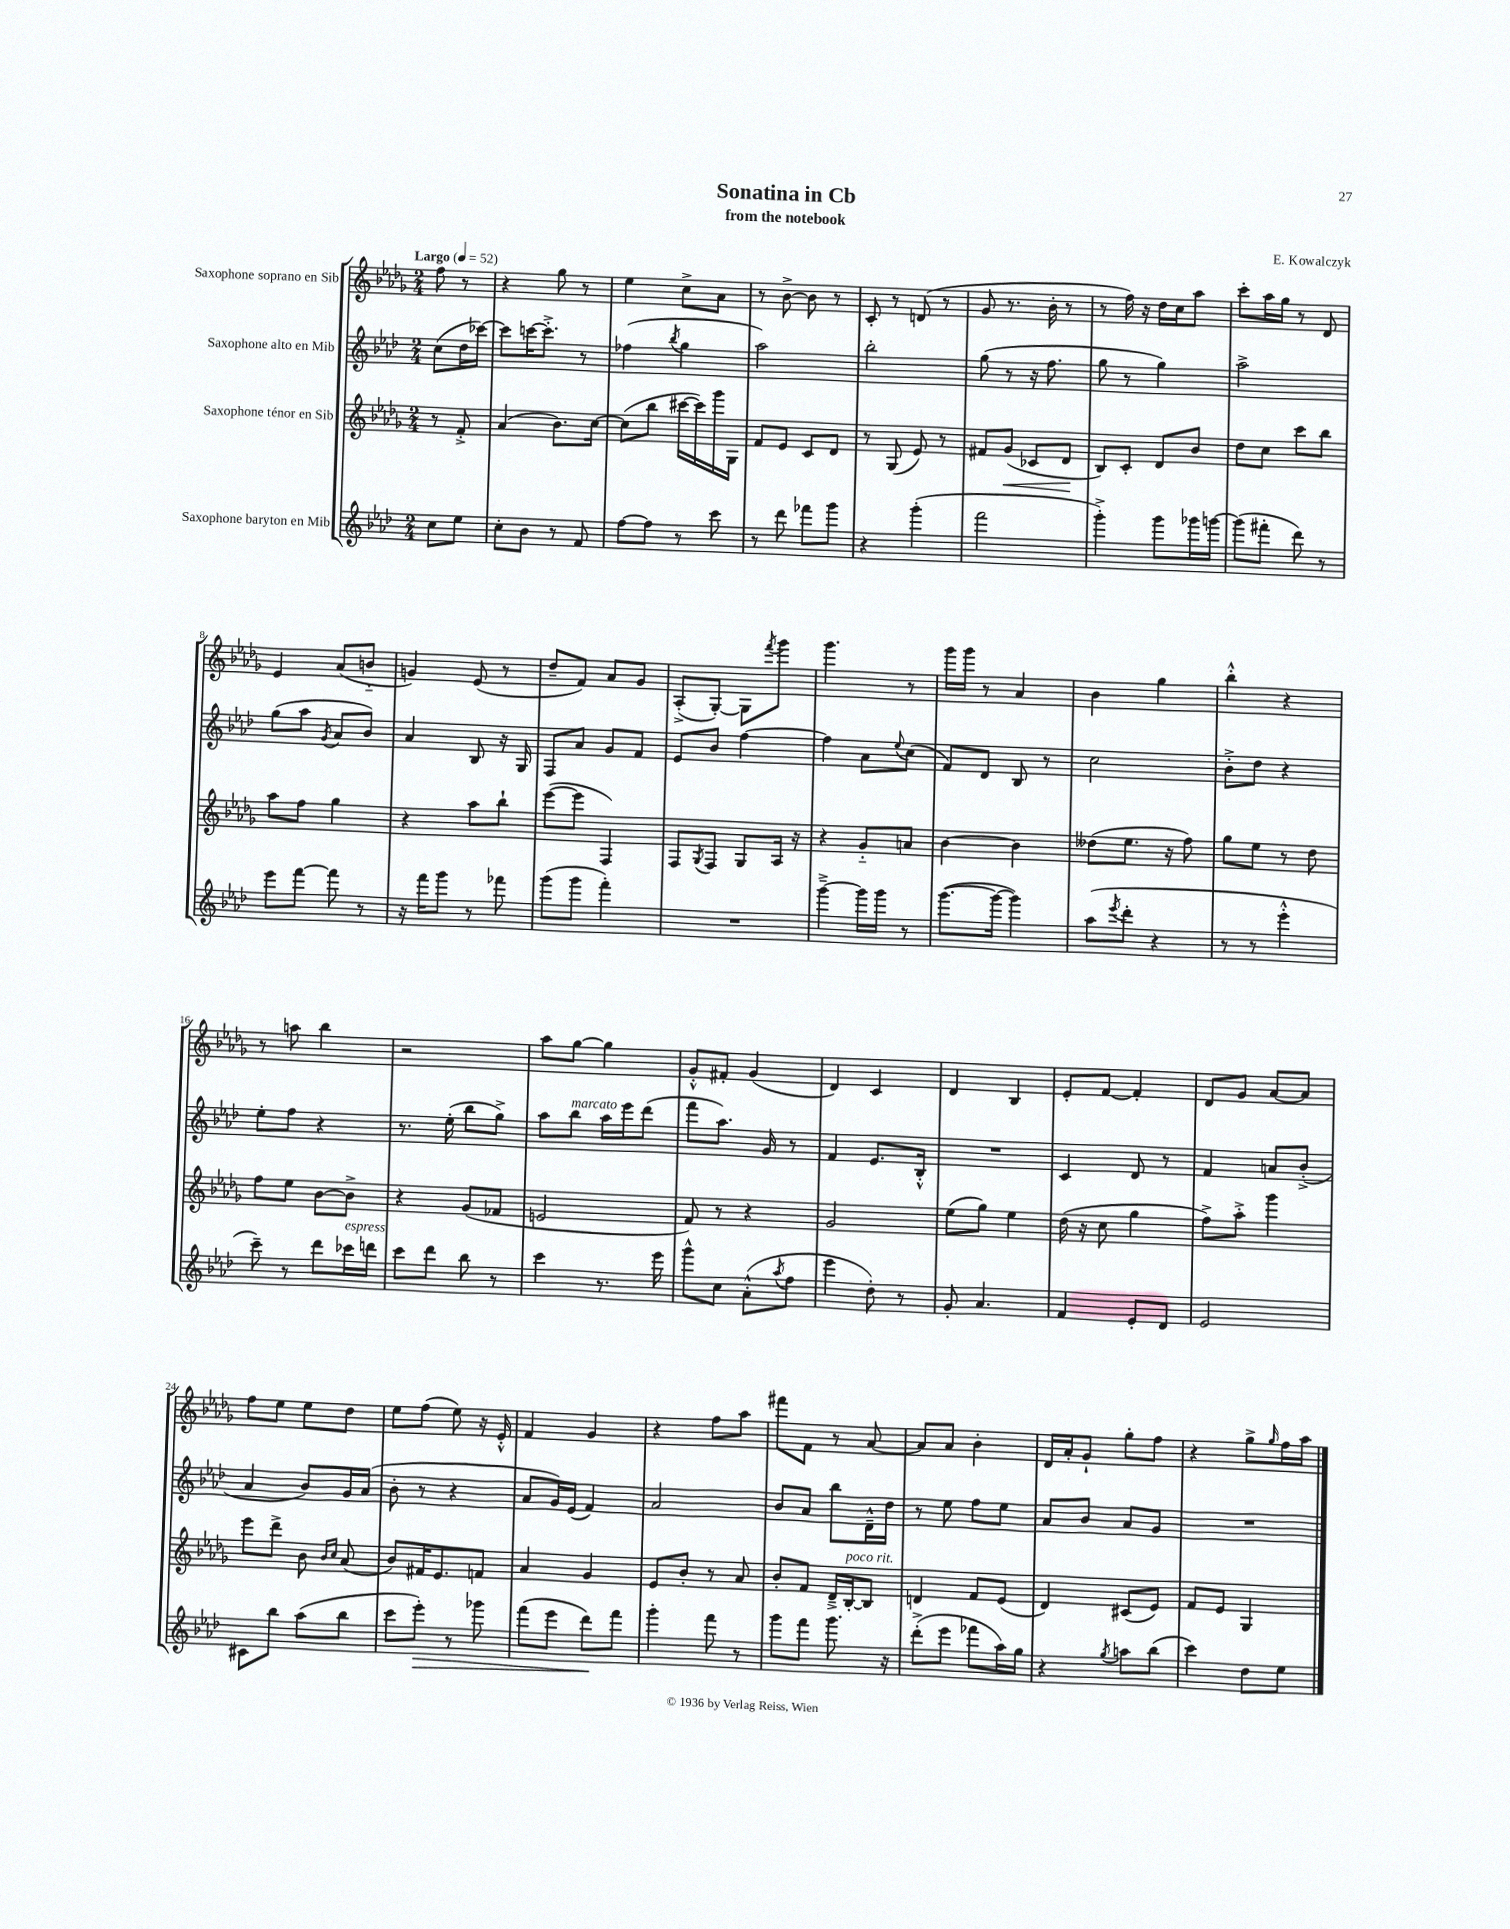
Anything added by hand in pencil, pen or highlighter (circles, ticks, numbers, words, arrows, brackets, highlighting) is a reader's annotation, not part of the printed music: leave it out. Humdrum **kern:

**kern	**kern	**kern	**kern
*staff4	*staff3	*staff2	*staff1
*clefG2	*clefG2	*clefG2	*clefG2
*k[b-e-a-d-]	*k[b-e-a-d-g-]	*k[b-e-a-d-]	*k[b-e-a-d-g-]
*M2/4	*M2/4	*M2/4	*M2/4
*MM52	*MM52	*MM52	*MM52
8cc	8r	(8cc	8ff
8ee-	8f'^	16dd-	8r
.	.	[16ccc-)	.
=	=	=	=
8cc'	(4a-	8ccc-]	4r
8b-	.	[16ccc	.
.	.	8.ccc'^]	.
8r	8.b-)	.	8gg-
8f	.	8r	8r
.	[16cc	.	.
=	=	=	=
[8ff	(8cc]	(4ff-	4ee-
8ff]	8bb-	.	.
.	.	8qbb-	.
8r	[16ccc#	4gg	8cc^
.	16ccc#])	.	.
8ccc	16ggg-	.	8a-
.	16G-	.	.
=	=	=	=
8r	8f	2aa-)	8r
8ddd-	8e-	.	[8b-^
8fff-	8c	.	8b-]
8ggg	8d-	.	8r
=	=	=	=
4r	8r	2bb-'	8c'
.	(8G-	.	8r
(4ggg'	8e-)	.	(8d
.	8r	.	8r
=	=	=	=
2fff	8f#	(8gg	8g-
.	(8g-	8r	8.r
.	8c-	16r	.
.	.	8.ff	16b-'
.	8d-	.	8r
=	=	=	=
4ggg'^)	8B-)	8gg	8r
.	8c'	8r	16ff)
.	.	.	16r
8ggg	8d-	4gg)	16dd-
.	.	.	16cc
16ggg-	8b-	.	8aa-
[16ggg	.	.	.
=	=	=	=
(8ggg]	8dd-	2aa-^	8ccc'
8fff#'	8cc	.	16aa-
.	.	.	16gg-
8ddd-)	8ccc	.	8r
8r	8bb-	.	8d-
=	=	=	=
8eee-	8aa-	(8gg	4e-
[8fff	8ff	8aa-	.
.	.	8qg	.
8fff]	4gg-	8a-	(8a-
8r	.	8b-)	8b'~
=	=	=	=
16r	4r	4a-	4g)
16fff	.	.	.
8ggg	.	.	.
8r	8aa-	8B-	(8e-
8fff-	8bb-`	16r	8r
.	.	16G	.
=	=	=	=
(8ggg	([8eee-	8F	8dd-~
8ggg	8eee-]	8a-	8f)
4fff')	4F)	8g	8a-
.	.	8f	8g-
=	=	=	=
2r	8F	8e-	(8A-'^
.	8qG-	.	.
.	8F	8b-	[8G-')
.	8G-	[4ff	8G-]
.	.	.	8qfff
.	16A-	.	8ggg-
.	16r	.	.
=	=	=	=
[4ggg~^	4r	4ff]	4.ggg-
16ggg]	8g-'~	8a-	.
16ggg	.	.	.
.	.	8qqee-	.
8r	8a	(8cc	8r
=	=	=	=
([8.ggg	[4b-	8f)	16ggg-
.	.	.	16ggg-
.	.	8d-	8r
16ggg_	.	.	.
4ggg])	4b-]	8B-	4a-
.	.	8r	.
=	=	=	=
(8aa-	(8dd--	2cc	4b-
8qeee-	.	.	.
8ddd-'	8.ee-	.	.
4r	.	.	4gg-
.	16r	.	.
.	8ff)	.	.
=	=	=	=
8r	8gg-	8b-'^	4bb-'^^
8r	8ee-	8dd-	.
4eee-'^^	8r	4r	4r
.	8dd-	.	.
=	=	=	=
8ccc~)	8ff	8ee-'	8r
8r	8ee-	8ff	8aa
8ddd-	[8b-	4r	4bb-
16ccc-	8b-^]	.	.
16ddd	.	.	.
=	=	=	=
8ccc	4r	8.r	2r
8ddd-	.	.	.
.	.	(16ee-'	.
8bb-	(8g-	8bb-	.
8r	8f-	8gg^)	.
=	=	=	=
4ccc	2e	8aa-	8aa-
.	.	8bb-	[8gg-
8.r	.	16aa-	4gg-]
.	.	16eee-	.
.	.	(8ddd-	.
16eee-	.	.	.
=	=	=	=
8ggg^^	8f)	8fff	8g-'^^
8cc	8r	8.aa-)	8f#'
(8a-'^^	4r	.	(4g-
.	.	16g	.
8qaa-	.	.	.
8ff	.	8r	.
=	=	=	=
4eee-	2g-	4f	4d-)
8dd-')	.	8.e-	4c
8r	.	.	.
.	.	16B-'^^	.
=	=	=	=
8g'	(8ee-	2r	4d-
4.a-	8gg-)	.	.
.	4ee-	.	4B-
=	=	=	=
4f	(16dd-	4c	8e-'
.	16r	.	.
.	8cc	.	[8f
8e-'	4gg-	8d-	4f']
8d-	.	8r	.
=	=	=	=
2e-	8ff^)	4f	8d-
.	8aa-'^	.	8g-
.	4ggg-	8a	[8a-
.	.	(8b-'^	8a-]
=	=	=	=
8c#	8eee-	4a-	8ff
8bb-	8ddd-^	.	8ee-
(8aa-	8b-	8b-)	8ee-
.	16qqb-	.	.
.	16qqcc	.	.
8bb-	(8a-	16g	8dd-
.	.	(16a-	.
=	=	=	=
8ccc	8b-)	8b-'	8ee-
8eee-')	16f#	8r	(8ff
.	8.e-	.	.
8r	.	4r	8ee-)
8ggg-	8f	.	16r
.	.	.	16e-'^^
=	=	=	=
(8fff	4a-	8a-	4f
8eee-	.	16g)	.
.	.	(16e-	.
8ddd-)	4g-	4f)	4g-
8fff	.	.	.
=	=	=	=
4ggg'	8e-	2a-	4r
.	8b-'	.	.
8fff	8r	.	8ff
8r	8a-	.	8aa-
=	=	=	=
8ggg	8b-'	8b-	8fff#
8fff	8f	8a-	8f
8.ggg	16d-~^	8bb-	8r
.	[16B-'	.	.
.	8B-]	16d-~^^	[8a-
16r	.	16dd-	.
=	=	=	=
(8ddd-'^	4d	8r	8a-]
8eee-	.	8ee-	8a-
8fff-	8f	8ff	4b-'
16aa-)	(8e-	8ee-	.
16gg	.	.	.
=	=	=	=
4r	4d-)	8a-	16d-
.	.	.	16a-'
.	.	8b-	8g-`
8qgg	.	.	.
8aa	(8c#	8a-	8gg-'
(8bb-	8e-)	8g	8ff
=	=	=	=
4ccc)	8f	2r	4r
.	8e-	.	.
8dd-	4G-	.	8gg-^
.	.	.	16qqgg-
8ee-	.	.	16ff
.	.	.	16aa-
==	==	==	==
*-	*-	*-	*-
